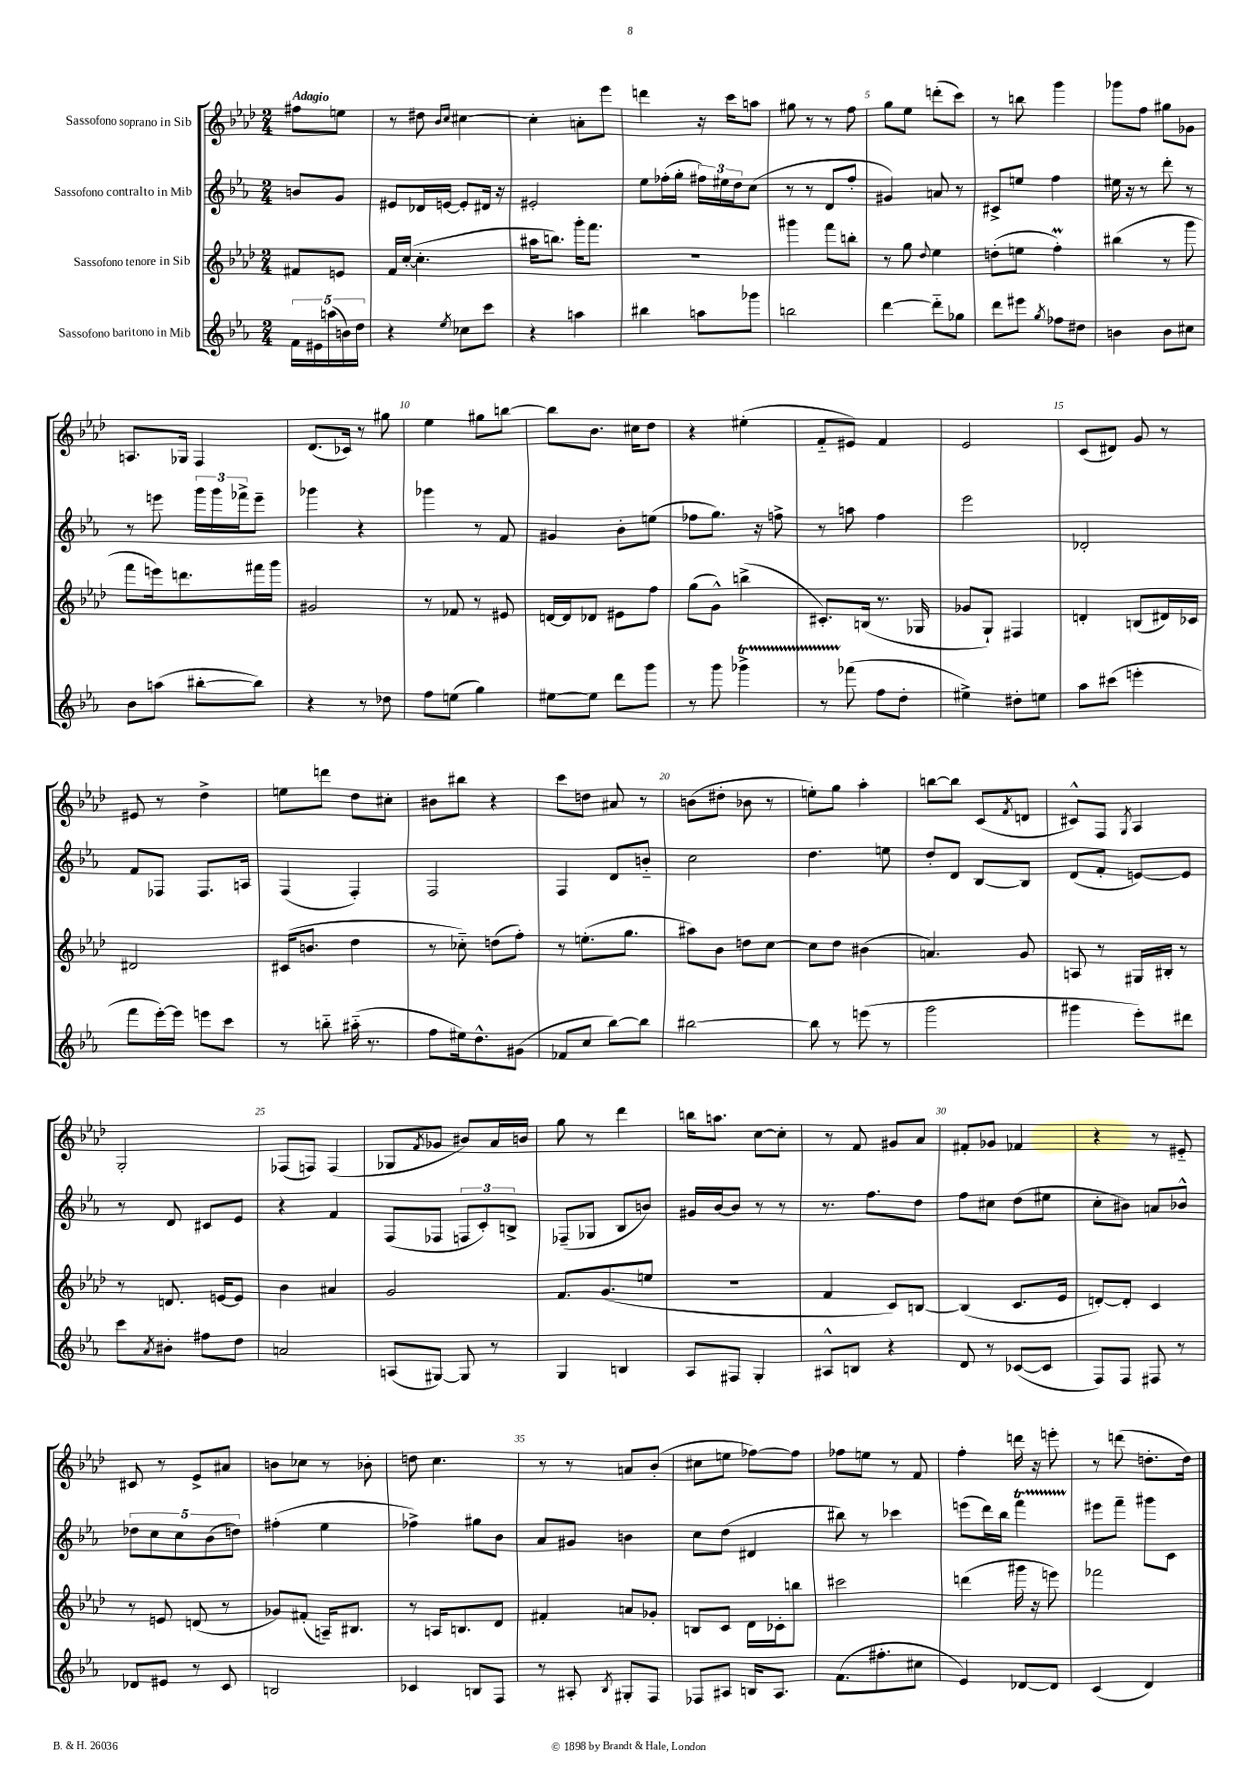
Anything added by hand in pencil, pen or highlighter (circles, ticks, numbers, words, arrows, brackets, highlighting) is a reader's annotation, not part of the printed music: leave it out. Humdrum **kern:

**kern	**kern	**kern	**kern
*part4	*part3	*part2	*part1
*staff4	*staff3	*staff2	*staff1
*I"Sassofono baritono in Mib	*I"Sassofono tenore in Sib	*I"Sassofono contralto in Mib	*I"Sassofono soprano in Sib
*clefG2	*clefG2	*clefG2	*clefG2
*k[b-e-a-]	*k[b-e-a-d-]	*k[b-e-a-]	*k[b-e-a-d-]
*M2/4	*M2/4	*M2/4	*M2/4
=	=	=	=
!	!	!	!LO:TX:a:B:t=Adagio
20f\LL	8f#X/L	8bn/L	8ff#X\L
20e#X\	.	.	.
(20aan\	.	.	.
.	8en/J	8g/J	8een\J
20bn\)	.	.	.
20dd\JJ	.	.	.
=1	=1	=1	=1
4r	16f/LL	8e#X/L	8r
.	([16cc'/JJ	.	.
.	4.cc'\]	16d-X/L	8dd#X\
.	.	[16en/JJ	.
.	.	.	16qqb-/LL
8qee-/	.	.	16qqcc/JJ
8cc-X\L	.	8e'/L]	[4cc#X\
8ccc\J	.	16d#X/Jk	.
.	.	16r	.
=2	=2	=2	=2
4r	16aa#X\KL	2e#X'/	4cc#'\]
.	8.bbn\J)	.	.
4aan\	16ggg'\KL	.	8an'\L
.	8.fff\J	.	.
.	.	.	8eee-\J
=3	=3	=3	=3
4bb#X\	2r	8ee-\L	4dddn\
.	.	(16ff-X'\L	.
.	.	16gg'\JJ	.
8aan\L	.	24ff#X\LL)	16r
.	.	24ee#X\	.
.	.	.	16ccc\KL
.	.	24dd\J	.
8ggg-X\J	.	(8cc\J	8aan\J
=4	=4	=4	=4
2bbn\	4ggg#X\	8r	8gg#X\
.	.	8r	8r
.	8fff\L	8d/L	8r
.	8bbn'\J	8ff'/J	8ff\
=5	=5	=5	=5
[4ddd\	8r	4g#X/)	8gg\L
.	8gg\	.	8ee-\J
.	8qqdd-/	.	.
8ddd\L]	4ee-\	8an/	(8dddn'\L
8gg-X\J	.	8r	8ccc\J)
=6	=6	=6	=6
8ddd\L	(8ddn'\L	8c#X^/L	8r
8eee#X\J	8een\J	8een/J	8bbn\
8qgg/	.	.	.
8ff-X\L	4ffM'\)	4ff\	4ggg\
8dd#X\J	.	.	.
=7	=7	=7	=7
4bn\	(4bb#X\	16ee#X\	8ggg-X\L
.	.	16r	.
.	.	8r	8ff\J
8b\L	8r	8ddd'\	8gg#X\L
8cc#X\J	8ggg\	8r	8g-X\J
!!LO:LB:g=z
=8	=8	=8	=8
8b-\L	8fff\L	8r	8.An/L
(8aan\J	16eeen\k)	8eeen\	.
.	8.dddn\	.	16G-X/Jk
[8bb#X'\L	.	24ggg\LL	4F/
.	.	24ggg\	.
.	.	24fff-X^\J	.
8bb#\J])	16fff#X\L	8eee~\J	.
.	16ggg\JJ	.	.
=9	=9	=9	=9
4r	2g#X/	4ggg-X\	(8.d-/L
.	.	.	16c-X/Jk)
8r	.	4r	8r
8dd-X\	.	.	8gg#X\
=10	=10	=10	=10
8ff\L	8r	4ggg-X\	4ee-\
(8een\J	8f-X/	.	.
4gg\)	8r	8r	8gg#X\L
.	8e#X/	8f/	[8bbn\J
=11	=11	=11	=11
[8ee#X\L	[16dn/LL	4g#X/	8bb\L]
.	16d/J]	.	.
8ee#\J]	8d-X/J	.	8.b-\J
8ddd\L	8e#X\L	8b-'\L	.
.	.	.	16cc#X\KL
8ggg\J	8ff\J	(8een\J	8dd-\J
=12	=12	=12	=12
8r	(8gg\L	8ff-X\L	4r
8ggg\	8g^^\J)	8.gg\J)	.
4ggg-XT^\	(4bbn^\	.	(4ee#X'\
.	.	16r	.
.	.	8ffn^\	.
=13	=13	=13	=13
8r	8.c#X'/L)	8r	8f/L
(8fff-X\	.	8aan\	8e#X/J)
.	(16Bn/Jk	.	.
8ff\L	8.r	4ff\	4f/
8dd'\J	.	.	.
.	16G-X/	.	.
=14	=14	=14	=14
4ee#X^\)	8g-X/L	2eee-\	2e-/
.	8G`/J)	.	.
8dd#X'\L	4F#X/	.	.
8een\J	.	.	.
=15	=15	=15	=15
8aa-\L	4dn'/	2d-X'/	(8c/L
(8ccc#X\J	.	.	8d#X/J)
4eeen'\	(8Bn/L	.	8g/
.	16d#X/L)	.	8r
.	16c-X/JJ	.	.
!!LO:LB:g=z
=16	=16	=16	=16
8fff\L	2d#X/	8f/L	8e#X/
[16eee-'\L)	.	8F-X/J	8r
16eee-\JJ]	.	.	.
8eeen\L	.	8.F-/L	4dd-^\
8ccc\J	.	.	.
.	.	16An/Jk	.
=17	=17	=17	=17
8r	(16c#X/KL	(4F/	8een\L
.	8.bn/J	.	.
8bbn\	.	.	8dddn\J
(16aa#X\	4dd-\	4F'/)	8dd-\L
8.r	.	.	.
.	.	.	8cc#X'\J
=18	=18	=18	=18
8ff\L	8r	2F/	8b#X\L
16ee#X\k)	8cc-X\)	.	8bb#X\J
8.dd^^\	.	.	.
.	(8ddn\L	.	4r
(8g#X\J	8ff'\J)	.	.
=19	=19	=19	=19
8f-X/L	8r	4F/	8ccc\L
8cc/J	(8.een'\L	.	8ddn\J
[8bb-\L)	.	8d/L	8a#X/
.	8.gg\J	.	.
8bb-\J]	.	8bn/J	8r
=20	=20	=20	=20
[2bb#X\	8aa#X\L)	2cc\	(8bn\L
.	8b-\J	.	8dd#X'\J
.	8ddn\L	.	8b-X\
.	[8cc\J	.	8r
=21	=21	=21	=21
8bb#\]	8cc\L]	4.dd\	8een'\L)
8r	8dd-\J	.	8gg\J
(8eeen\	(4b#X\	.	4aa-'\
8r	.	8een\	.
=22	=22	=22	=22
2ggg\	4.an/)	8dd'/L	[8bbn\L
.	.	8d/J	8bb\J]
.	.	[8B-/L	(8c/L
.	.	.	8qf/
.	8g/	8B-/J]	8dn/J
=23	=23	=23	=23
4ggg#X\	8An/	(8d/L	8c#X^^/L)
.	8r	8f'/J	8F/J
.	.	.	8qG/
8eee-'\L)	16G#X/LL	[8en/L)	4A-/
.	16B#X'/JJ	.	.
8ddd#X\J	8r	8e/J]	.
!!LO:LB:g=z
=24	=24	=24	=24
8ccc\L	8r	8r	2G'/
8qa-/	.	.	.
8b#X'\J	8.dn/	8d/	.
8ff#X\L	.	8c#X/L	.
.	[16en/KL	.	.
8dd\J	8e/J]	8e-/J	.
=25	=25	=25	=25
2an/	4b-\	4r	(8F-X/L
.	.	.	8Fn/J)
.	4a#X/	4f/	(4F/
=26	=26	=26	=26
(8An/L	2g/	(8F/L	8G-X/L
.	.	.	8qf/
[8G#X/J)	.	8F-X/J	8g-X/J
8G#/]	.	12Fn/L	8b#X/L)
.	.	12c'/)	.
8r	.	.	16a-/L
.	.	12Bn^/J	.
.	.	.	16bn/JJ
=27	=27	=27	=27
4G/	8.f/L	(8F-X~/L	8gg\
.	.	8G-X/J	8r
.	(8.g/	.	.
4Bn/	.	8B-/L	4ddd-\
.	8een/J	8bn/J)	.
=28	=28	=28	=28
8A-/L	2r	16g#X/LL	16bbn\KL
.	.	[16b-/J	8.aan\J
8F#X/J	.	8b-/J]	.
4G'/	.	8r	[8cc\L
.	.	8r	8cc'\J]
=29	=29	=29	=29
8A#X^^/L	4f/	8.r	8r
8Bn/J	.	.	8f/
.	.	8.ff\L	.
4r	8c/L)	.	8g#X/L
.	[8Bn/J	8dd\J	8a-/J
=30	=30	=30	=30
8d/	(4B/]	8ff\L	8f#X'/L
8r	.	8cc#X\J	8g-X/J
([8c-X/L	8.c/L	(8dd\L	4f-X/
8c-/J]	.	8ee#X\J	.
.	16e-/Jk	.	.
=31	=31	=31	=31
8F/L)	[8dn'/L)	8cc'\L	4r
8F/J	8d'/J]	8b#X\J)	.
8F#X/	4c/	8an/L	8r
8r	.	8b-X^^/J	8e#X/
!!LO:LB:g=z
=32	=32	=32	=32
8d-X/L	8r	10dd-X\L	8c#X/
.	.	10cc\	.
8e#X/J	8en/	.	8r
.	.	10cc\	.
8r	(8dn/	.	8e-^/L
.	.	(10b-\	.
8c/	8r	.	8a#X/J
.	.	10ddn\J)	.
=33	=33	=33	=33
2Bn/	8g-X/L)	(4ff#X'\	8bn\L
.	(8f#X'/J	.	8cc-X\J
.	16An~/KL)	4ee-\	8r
.	8.B#X/J	.	.
.	.	.	8b-X'\
=34	=34	=34	=34
4c-X/	8r	4ff-X^\)	8ddn\
.	16An/KL	.	4.cc\
.	8.Bn/	.	.
8Bn/L	.	8gg#X\L	.
8F/J	8d-/J	8b-\J	.
=35	=35	=35	=35
8r	4f#X'/	8a-/L	8r
8A#X'/	.	8g#X/J	8r
8qB-/	.	.	.
8G#X'/L	8an/L	4bn\	8an/L
8F/J	8g-X'/J	.	(8b-'/J
=36	=36	=36	=36
8F-X/L	8Bn/L	8cc\L	8cc#X\L
8A#X/J	8c/J	(8dd\J	8een\J
16Bn/KL	16d-\LL	4d#X/	[8ff-X\L)
8.A#/J	16c-X'\J	.	.
.	8bbn\J	.	8ff-\J]
=37	=37	=37	=37
(8.f\L	2ccc#X\	8bb#X\)	8ff-X\L
.	.	8r	8een\J
8.ff#X'\	.	.	.
.	.	4ccc-X\	8r
8cc#X\J	.	.	8f/
=38	=38	=38	=38
4e-/)	(4dddn\	(8eeen\L	4ff'\
.	.	16ddd\L)	.
.	.	16bb-\JJ	.
[8d-X/L	16ggg#X\	4fffT\	16dddn\
.	16r	.	16r
8d-/J]	8eeen\)	.	8eeen'\
=39	=39	=39	=39
(4c/	2fff-X\	8eee#X\L	8r
.	.	8fff~\J	(8dddn\
4d/)	.	8ggg#X\L	8.ddn'\L
.	.	8c\J	.
.	.	.	16dd\Jk)
==	==	==	==
*-	*-	*-	*-
